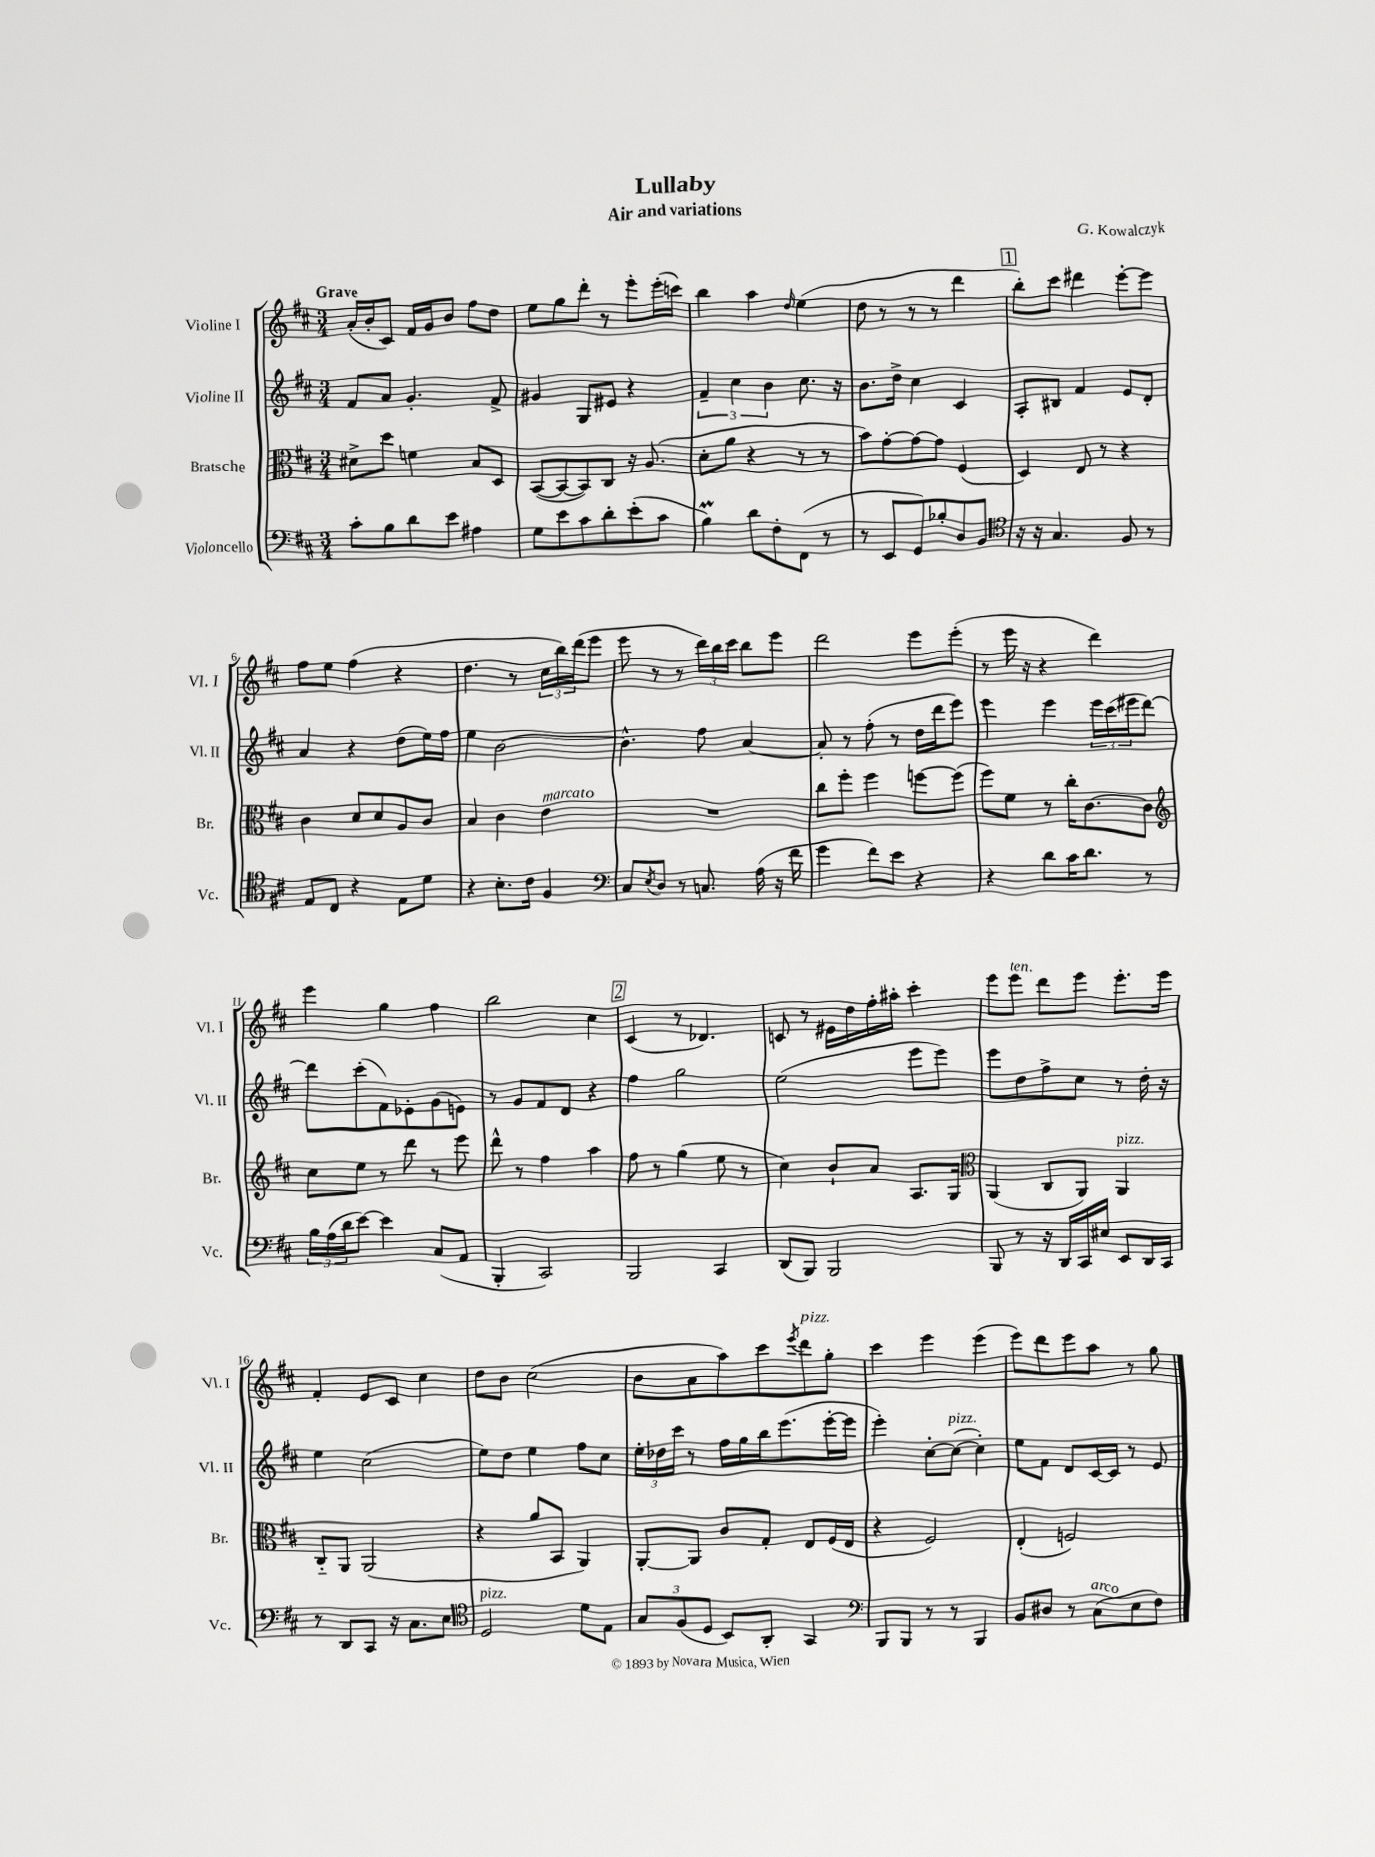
\header { title = "Lullaby" composer = "G. Kowalczyk" subtitle = "Air and variations" }
<<
\new StaffGroup <<
\new Staff = "s0" \with { instrumentName = "Violine I" shortInstrumentName = "Vl. I" } {
    \clef treble \key d \major \numericTimeSignature \time 3/4 \tempo "Grave"
    a'16-.( b'16-. cis'8) fis'16 g'16 b'8 fis''8 d''8 |
    e''8 g''8 d'''8-. r8 e'''8-. e'''16-.( c'''16) |
    b''4 a''4 \grace { d''16 } e''4( |
    d''8 r8 r8 r8 d'''4 |
    \mark \markup { \box "1" } b''8-.) cis'''8 dis'''4 e'''8~-. e'''8 |
    fis''8 e''8 fis''4( r4 |
    d''4. r8 \tuplet 3/2 { cis''16 b''16) d'''16( } e'''8 |
    e'''8 r8 r8 \tuplet 3/2 { d'''16) b''16 cis'''16 } b''8 e'''8 |
    d'''2 e'''8 e'''8-.( |
    r8 e'''16 r16 r4 d'''4) |
    e'''4 g''4 fis''4 |
    b''2 cis''4 |
    \mark \markup { \box "2" } cis'4( r8 des'4.) |
    c'8 r8 eis'16 d''16 fis''16-. ais''16-. cis'''4-. |
    e'''8 e'''8^\markup { \italic "ten." } d'''8 e'''8 e'''8.-. e'''16 |
    fis'4-. e'8 cis'8 cis''4 |
    d''8 b'8 cis''2( |
    b'8 a'8 a''8) cis'''8 \acciaccatura { e'''8 } d'''8^\markup { \italic "pizz." } g''8-. |
    cis'''4 e'''4 e'''4( |
    e'''8) d'''8 e'''8 a''8 r8 g''8 \bar "|." |
}
\new Staff = "s1" \with { instrumentName = "Violine II" shortInstrumentName = "Vl. II" } {
    \clef treble \key d \major \numericTimeSignature \time 3/4
    fis'8 a'8 g'4.-. fis'8-> |
    gis'4 g8 eis'8 r4 |
    \tuplet 3/2 { fis'4-- cis''4 b'4 } cis''8. r16 |
    b'8. d''16-> cis''4 cis'4 |
    \mark \markup { \box "1" } a8-. bis8 fis'4 e'8 d'8-. |
    a'4 r4 d''8( e''16) fis''16 |
    e''4 b'2~ |
    b'4.-^ fis''8 a'4~ |
    a'8-. r8 fis''8-.( r8 d''16 d'''16 e'''8) |
    e'''4 e'''4 \tuplet 3/2 { e'''16 cis'''16( eis'''16 } d'''8~) |
    d'''8 cis'''8-.( fis'8) ees'8-. g'8( e'8) |
    r8 g'8 fis'8 d'8 r4 |
    \mark \markup { \box "2" } fis''4 g''2 |
    e''2( e'''8 e'''8) |
    e'''8 d''8 fis''8-> cis''8 r8 d''16-. r16 |
    e''4 cis''2( |
    e''8) d''8 e''4 fis''8 cis''8 |
    \tuplet 3/2 { e''16-. des''16 cis'''16 } r8 fis''16 g''16 b''16 e'''8.( e'''16~-. e'''16 |
    e'''4-.) cis''8~-. cis''8~^\markup { \italic "pizz." }( cis''4-.) |
    e''8 fis'8 d'8 cis'16~ cis'16 r8 e'8 \bar "|." |
}
\new Staff = "s2" \with { instrumentName = "Bratsche" shortInstrumentName = "Br." } {
    \clef alto \key d \major \numericTimeSignature \time 3/4
    dis'8-> d''8 f'4 b8 d8 |
    b,8~( b,8~ b,8) cis8 r16 a8.( |
    d'8-. a'8 r4 r8 r8 |
    b'8) g'8~-. g'8~ g'8 fis4( |
    \mark \markup { \box "1" } d4) e8 r8 r4 |
    cis'4 d'8 d'8 a8 cis'8 |
    b4 cis'4 e'4^\markup { \italic "marcato" } |
    R2. |
    cis''8 fis''8-. fis''4 f''8~ f''8( |
    fis''8) fis'8 r8 cis''16-. cis'8.~ cis'8 |
    \clef treble cis''8 e''8 r8 d'''8 r8 e'''8 |
    d'''8-^ r8 fis''4 a''4 |
    \mark \markup { \box "2" } fis''8 r8 g''4( e''8 r8 |
    cis''4) b'8-! a'8 a8. g16 |
    \clef alto a,4( cis8 a,8) a,4^\markup { \italic "pizz." } |
    cis8-_ a,8 a,2( |
    r4 a'8 b,8 a,4) |
    a,8~-. a,8 cis'8 g8-. e8 fis16( e16 |
    r4 fis2) |
    e4-.( f2) \bar "|." |
}
\new Staff = "s3" \with { instrumentName = "Violoncello" shortInstrumentName = "Vc." } {
    \clef bass \key d \major \numericTimeSignature \time 3/4
    cis'8-. b8 d'8 e'8 ais4 |
    g8 e'8 cis'8 d'8-. e'8-.( cis'8 |
    b4\prall) d'8 fis8-. fis,8( r8 |
    r8 e,8 g,8) bes8-. d8 b,8 |
    \mark \markup { \box "1" } \clef tenor r16 r16 g4. fis8 r8 |
    e8 cis8 r4 e8 d'8 |
    r4 b8.-. cis'16 fis4 |
    \clef bass cis8 \acciaccatura { e8 } d8 r8 c8. a16( r16 fis'16 |
    g'4 fis'8) e'8 r4 |
    r4 d'8 cis'16 d'8. r8 |
    \tuplet 3/2 { b16 a16( d'16 } e'8~) e'4 cis8( a,8 |
    b,,4-. cis,2) |
    \mark \markup { \box "2" } b,,2 cis,4 |
    d,8( b,,8) b,,2 |
    b,,8 r8 r16 d,16 cis,16 eis16 e,8 d,16 cis,16 |
    r8 d,8 cis,8 r16 cis8. e8 |
    \clef tenor d2^\markup { \italic "pizz." } d'8 e8 |
    \tuplet 3/2 { g8 fis8( d8 } b,8) a,8-. g,4 |
    \clef bass b,,8 b,,8 r8 r8 b,,4 |
    b,8 dis8 r8 cis8^\markup { \italic "arco" }( e8 fis8) \bar "|." |
}
>>
>>
